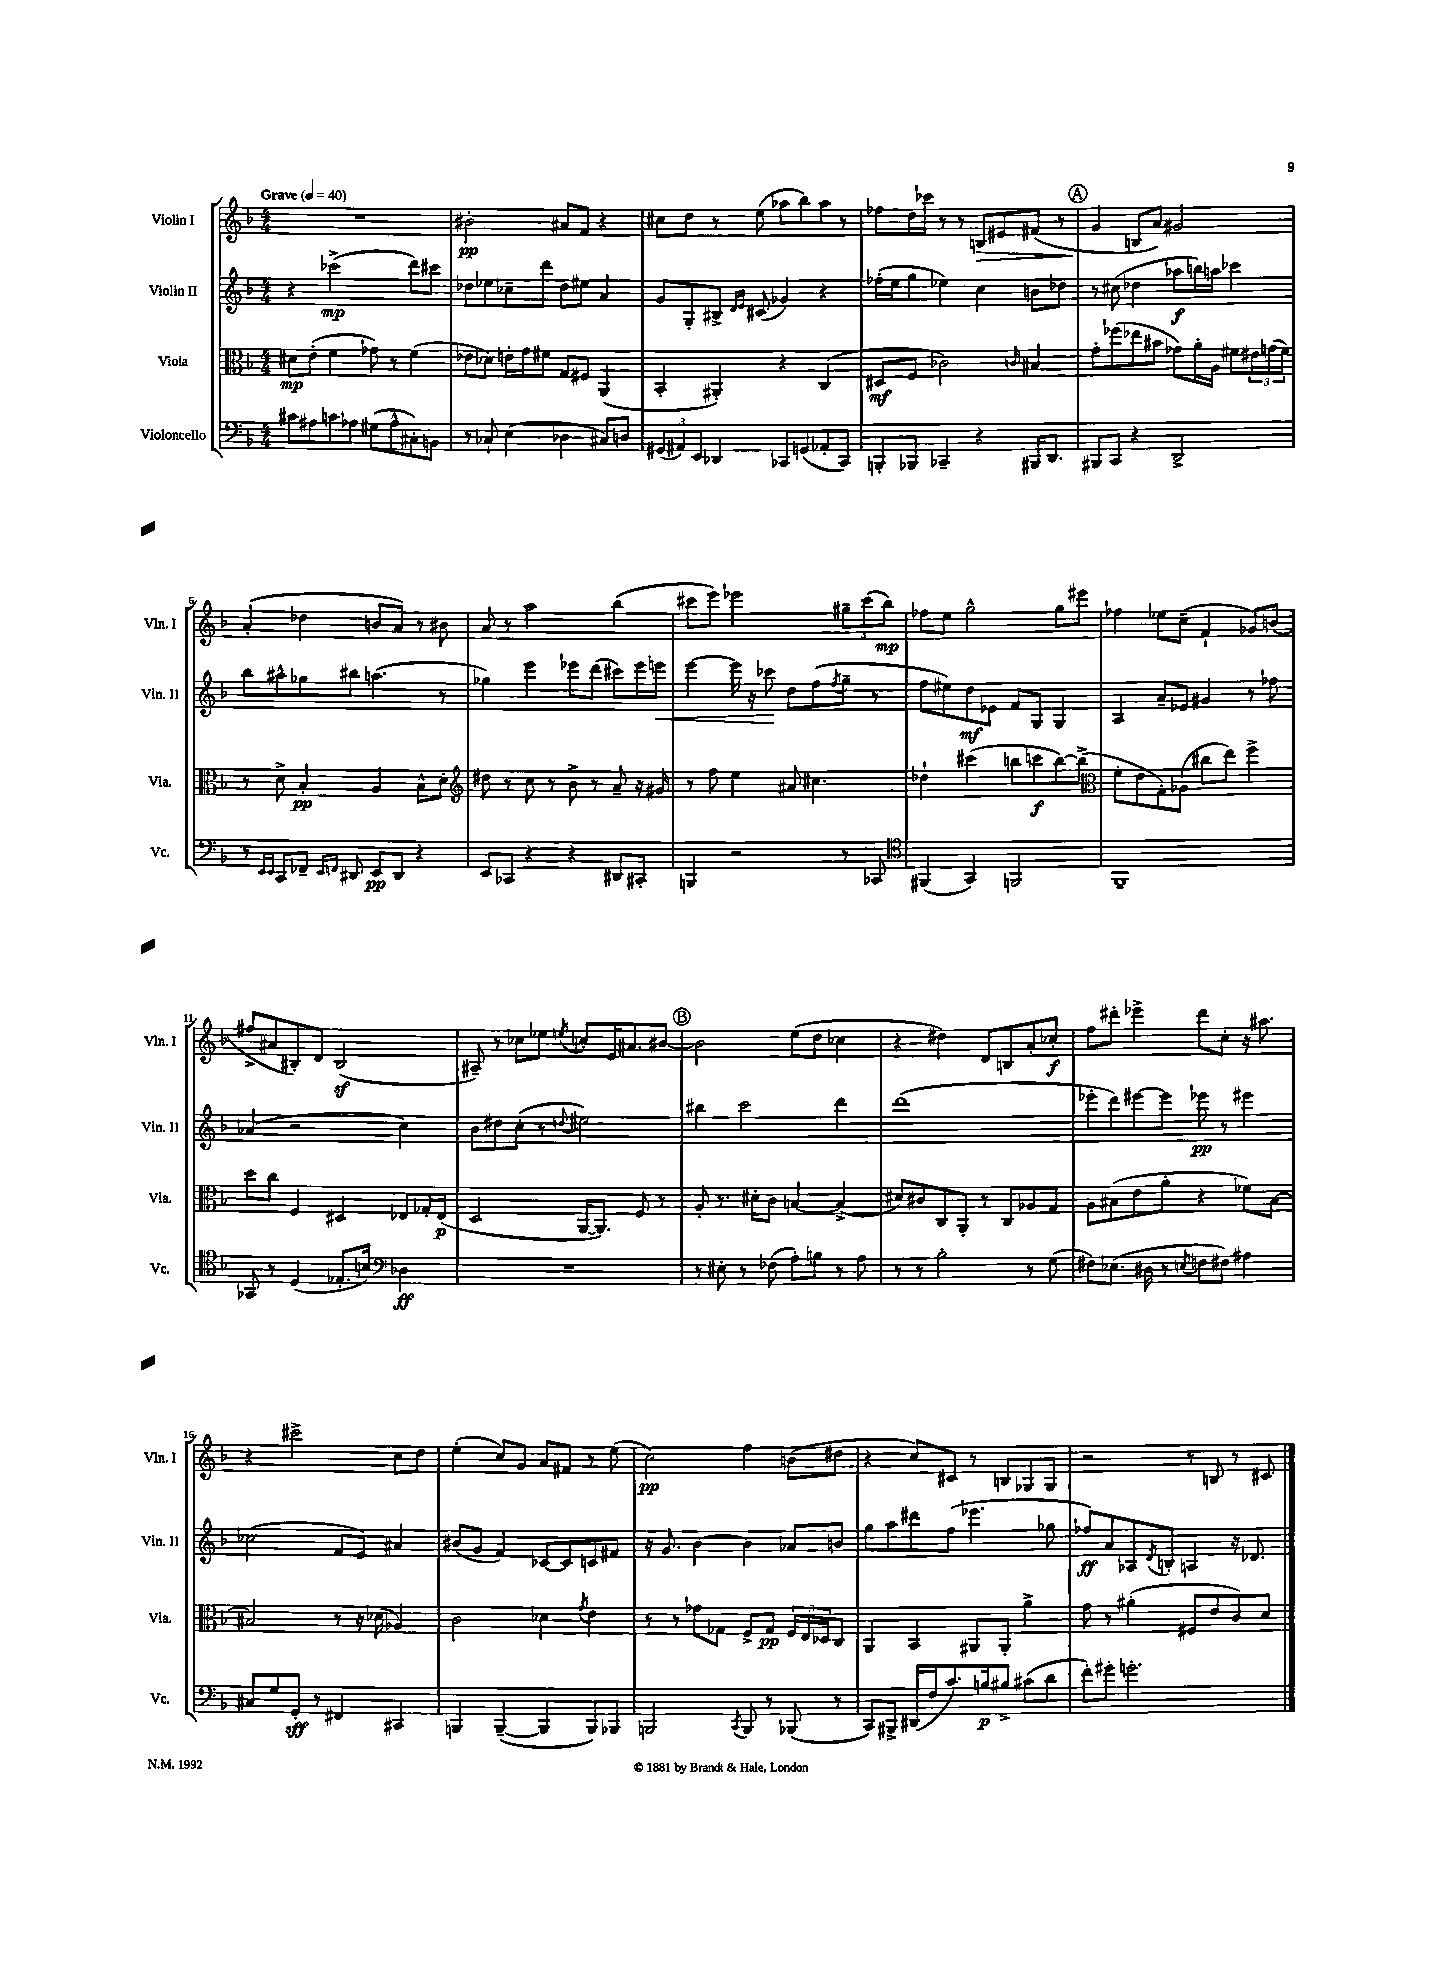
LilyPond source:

<<
\new StaffGroup <<
\new Staff = "s0" \with { instrumentName = "Violin I" shortInstrumentName = "Vln. I" } {
    \clef treble \key f \major \numericTimeSignature \time 4/4 \tempo "Grave" 4 = 40
    R1 |
    bis'2-.\pp ais'8 f'8 r4 |
    cis''8 d''8 r8 e''8( aes''8 bes''8) aes''8 r8 |
    fes''8 d''16 ces'''16 r8 r8 b8\> eis'8 fis'8( r8 |
    \mark \markup { \circle "A" } g'4\! b8 a'8) gis'2 |
    a'4-.( des''4 b'8 a'8) r8 bis'8 |
    a'8 r8 a''2 bes''4( |
    cis'''8 e'''8) ees'''2 \tuplet 3/2 { gis''8-- cis'''8( bes''8\mp) } |
    fes''8 e''8 g''2-^ g''8 eis'''8 |
    fes''4 ees''8 c''8--( f'4-! ges'8) b'8( |
    fis''8-> ais'8 bis8-.) d'8 bis2\sf( |
    ais8--) r8 ces''8 ees''8 \acciaccatura { e''8 } c''8-. e'16 ais'8. bis'8~ |
    \mark \markup { \circle "B" } bis'2 e''8( d''8 ces''4 |
    r4 dis''4) d'8 b8 a'8-. ces''8-.\f |
    f''8 dis'''8-. ees'''4-> dis'''8 c''8-. r16 ais''8. |
    r4 cis'''2-> c''8 d''8 |
    e''4-.( c''8) g'8 a'8 fis'8 r8 e''8( |
    c''2\pp) f''4 b'8( dis''8 |
    r4 c''8) cis'8 r8 b8 ges8 ges8 |
    r2 r8 b8 r8 cis'8 \bar "|." |
}
\new Staff = "s1" \with { instrumentName = "Violin II" shortInstrumentName = "Vln. II" } {
    \clef treble \key f \major \numericTimeSignature \time 4/4
    r4 ces'''2->\mp( d'''8) cis'''8 |
    des''8 ees''8 ces''8-- d'''8 des''8 eis''8 a'4 |
    g'8 g8-. bis8-> \grace { d'16 e'16 } cis'8( ges'4) r4 |
    fes''16-.( e''16 g''8 ees''4) c''4 b'8 des''8 |
    \mark \markup { \circle "A" } r8 cis''8( des''4 aes''8\f b''16) a''16 ces'''4 |
    bes''8 ais''8-^ ges''8 bis''8 a''4.( r8 |
    ges''4) e'''4 ees'''8 d'''8( cis'''8) ees'''16 e'''16\< |
    e'''4~ e'''16 r16 ces'''8\! d''8 f''8( \acciaccatura { f''8 } g''8-- r8 |
    f''8 eis''8) d''8\mf ees'8 f'8 g8 g4 |
    a4 a'8-- ees'8 gis'4 r8 fes''8 |
    aes'4( r2 c''4) |
    bes'8 dis''8 c''8-.( r8 \appoggiatura { d''8 } eis''2) |
    \mark \markup { \circle "B" } bis''4 c'''2 d'''4 |
    d'''1( |
    ees'''8-. d'''8) eis'''8~ eis'''8 ees'''8\pp r8 eis'''4 |
    ces''2( f'8 e'8) ais'4 |
    bis'8( g'8 f'4) ces'8~ ces'8 c'8 fis'8 |
    r16 g'8. bes'4~ bes'4 aes'8 b'8 |
    g''8 a''8 dis'''8 f''8( ees'''4. ges''8 |
    fes''8\ff) a'8 aes8 \acciaccatura { d'8 } b8-. a4 r16 des'8. \bar "|." |
}
\new Staff = "s2" \with { instrumentName = "Viola" shortInstrumentName = "Vla." } {
    \clef alto \key f \major \numericTimeSignature \time 4/4
    dis'8\mp e'8-.( f'4 ges'8) r8 f'4( |
    ees'8 des'8) e'16-. g'16 fis'8 g8 fis8 a,4( |
    bes,4-. ais,4-.) r4 c4( |
    dis8\mf f8 ces'2) \grace { c'16 } bis4 |
    \mark \markup { \circle "A" } g'8-. fes''8( ees''8 bis'8 ges'8) a'16-. a16 fis'8 \tuplet 3/2 { eis'16 g'16( fis'16) } |
    r8 d'8-> bes4-.\pp a4 bes8-^ d'8-. |
    \clef treble dis''8 r8 c''8 r8 bes'8-> r8 a'8-- r16 gis'16 |
    r8 f''8 e''4 ais'8 cis''4. |
    des''4-! cis'''4( b''8 c'''8\f b''8~) b''8->( |
    \clef alto f'8-. e'8 g8-.) aes8( cis''8 e''8) f''4-> |
    d''8 c''8 f4 dis4 ees8 ges16-. ees16\p( |
    d2 a,16~ a,8.) f8 r8 |
    \mark \markup { \circle "B" } a8-. r8. dis'16-. c'8 b4~ b4->( |
    dis'8) cis'8 c8 a,8-. r8 c8 aes8 g8 |
    a8 bis8( e'8 a'8-. r4 fes'8) bis8~ |
    bis2 r8 r16 des'16( aes4) |
    c'2 des'4 \acciaccatura { g'8 } e'4 |
    r8 r8 ges'8 ges8 f8-> ges8\pp \tuplet 3/2 { f16 e16 des16 } c8 |
    a,4 bes,4 ais,8 ais,8-. a'4-> |
    g'8 r8 ais'4-.( fis8 e'8 c'8) d'8 \bar "|." |
}
\new Staff = "s3" \with { instrumentName = "Violoncello" shortInstrumentName = "Vc." } {
    \clef bass \key f \major \numericTimeSignature \time 4/4
    cis'8 ais8 c'8 aes8 gis8( aes8-^ cis8-.) b,8 |
    r8 ces8-! e4( des4 cis8) d8 |
    \tuplet 3/2 { gis,8( ais,8) e,8 } des,4 ces,8 g,8( aes,8-. ces,8) |
    b,,8-. bes,,8 ces,4-- r4 bis,,16 d,8. |
    \mark \markup { \circle "A" } bis,,8 c,8 r4 d,2-> |
    r8 \grace { e,16 e,16 } c,8 fes,8-- \grace { e,16 f,16 } dis,8 e,8\pp dis,8 r4 |
    e,8 ces,8 r4 r4 dis,8 cis,8-. |
    b,,4 r2 r8 ces,8 |
    \clef tenor fis,4( g,4) f,2 |
    f,1-- |
    ges,8 r8 d4( ees8.-. b16) \clef bass des4\ff |
    R1 |
    \mark \markup { \circle "B" } r8 eis8-. r8 fes8( a8-.) b8 r8 a8 |
    r8 r8 bes2-. r8 g8( |
    fis8) ees8.( dis16 r8 \acciaccatura { e8 } f8 fis8) ais4 |
    cis8 g8 g,8-.\sff r8 fis,4 cis,4 |
    b,,4 b,,4~--( b,,4 b,,8) bes,,8 |
    b,,2 \acciaccatura { c,8 } b,,8 r8 bes,,8( r8 |
    c,8) bis,,8-> dis,16( f16 c'8.) b16\p bis8-> cis'8( d'8 |
    f'8-.) gis'8-. g'2.-. \bar "|." |
}
>>
>>
